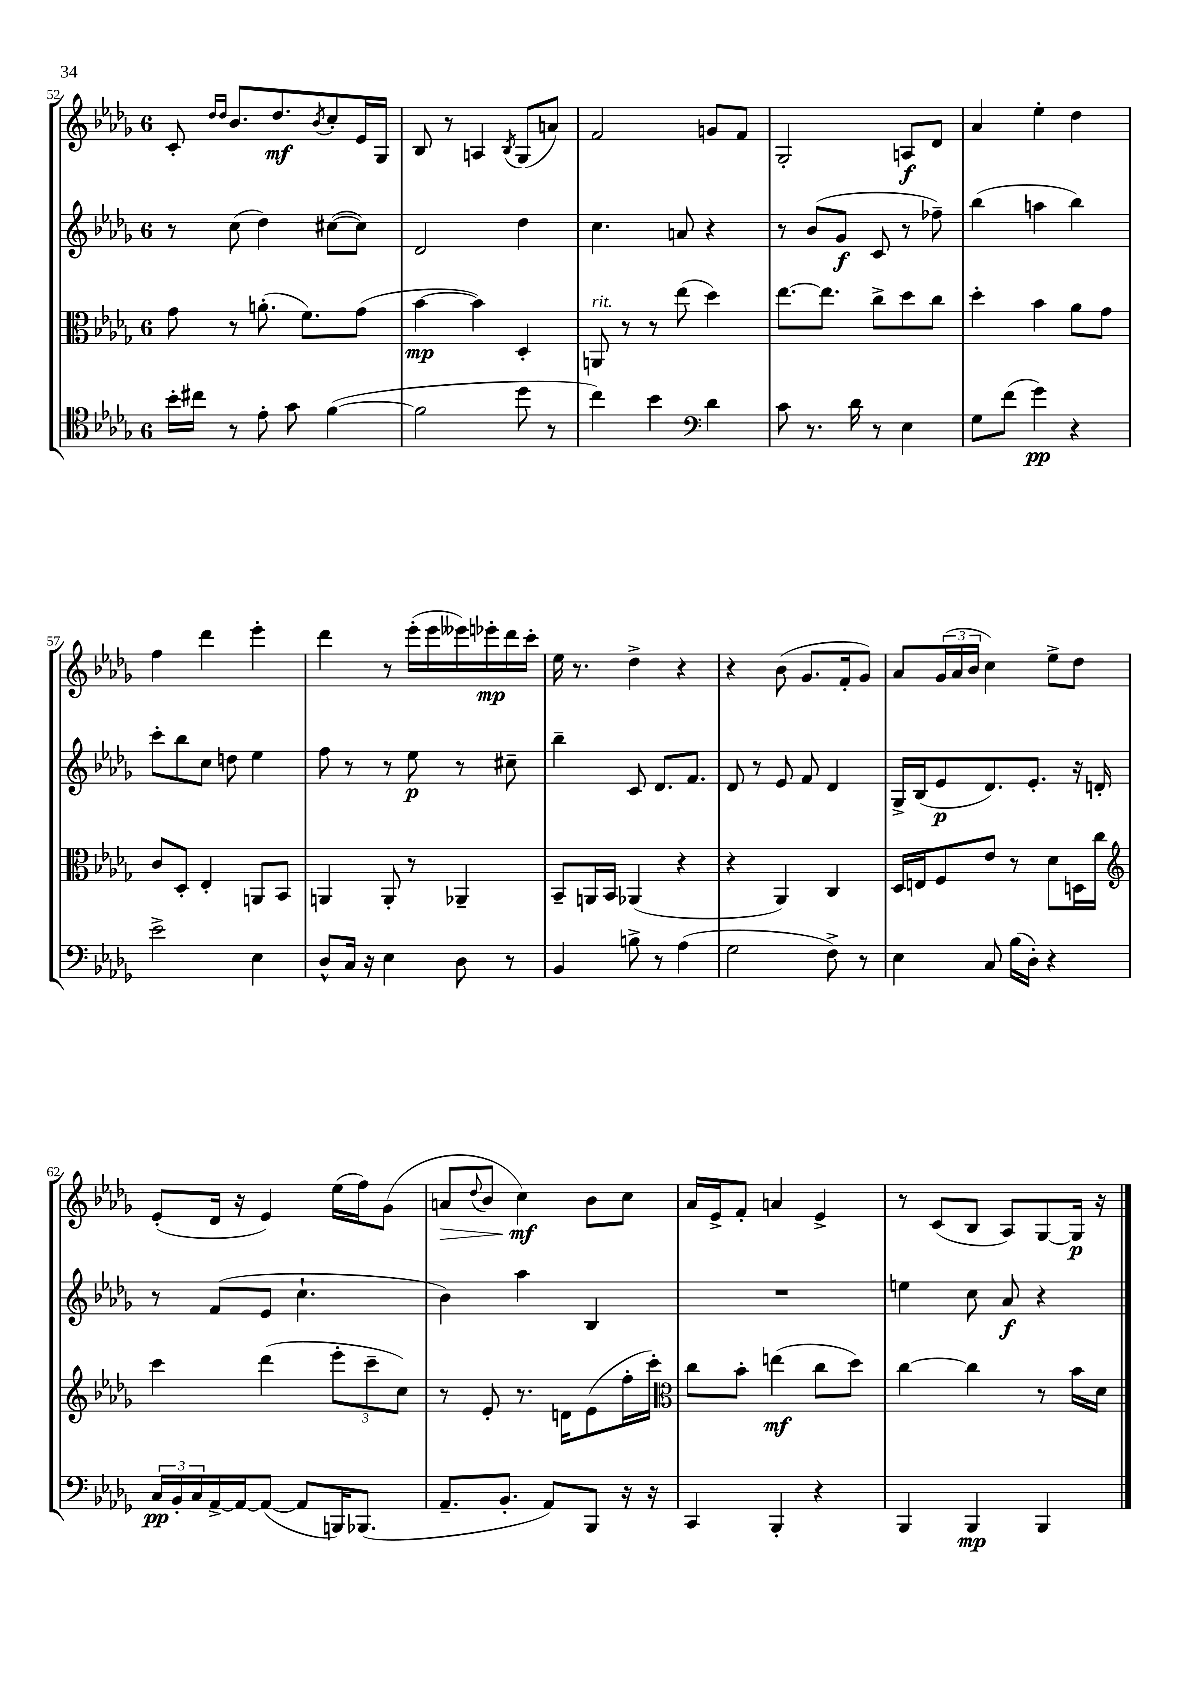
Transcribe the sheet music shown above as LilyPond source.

<<
\new StaffGroup <<
\new Staff = "s0" {
    \clef treble \key des \major \once \override Staff.TimeSignature.style = #'single-digit \time 6/8
    c'8-. \grace { des''16 des''16 } bes'8. des''8.\mf \acciaccatura { bes'8 } c''8-. ees'16 ges16 |
    bes8 r8 a4 \acciaccatura { bes8 } ges8( a'8) |
    f'2 g'8 f'8 |
    ges2-. a8\f des'8 |
    aes'4 ees''4-. des''4 |
    f''4 des'''4 ees'''4-. |
    des'''4 r8 ees'''16-.( ees'''16 eeses'''16) ees'''16-.\mp des'''16 c'''16-. |
    ees''16 r8. des''4-> r4 |
    r4 bes'8( ges'8. f'16-. ges'8) |
    aes'8 \tuplet 3/2 { ges'16( aes'16 bes'16 } c''4) ees''8-> des''8 |
    ees'8-.( des'16 r16 ees'4) ees''16( f''16) ges'8( |
    a'8\> \appoggiatura { des''8 } bes'8 c''4\mf\!) bes'8 c''8 |
    aes'16 ees'16-> f'8-. a'4 ees'4-> |
    r8 c'8( bes8 aes8) ges8~ ges16\p r16 \bar "|." |
}
\new Staff = "s1" {
    \clef treble \key des \major \once \override Staff.TimeSignature.style = #'single-digit \time 6/8
    r8 c''8( des''4) cis''8~( cis''8) |
    des'2 des''4 |
    c''4. a'8 r4 |
    r8 bes'8( ges'8\f c'8 r8 fes''8--) |
    bes''4( a''4 bes''4) |
    c'''8-. bes''8 c''8 d''8 ees''4 |
    f''8 r8 r8 ees''8\p r8 cis''8-- |
    bes''4-- c'8 des'8. f'8. |
    des'8 r8 ees'8 f'8 des'4 |
    ges16-> bes16( ees'8\p des'8.) ees'8.-. r16 d'16-. |
    r8 f'8( ees'8 c''4.-! |
    bes'4) aes''4 bes4 |
    R2. |
    e''4 c''8 aes'8\f r4 \bar "|." |
}
\new Staff = "s2" {
    \clef alto \key des \major \once \override Staff.TimeSignature.style = #'single-digit \time 6/8
    ges'8 r8 a'8.-.( f'8.) ges'8( |
    bes'4~\mp bes'4) des4-. |
    a,8^\markup { \italic "rit." } r8 r8 ees''8( des''4) |
    ees''8.~ ees''8. c''8-> des''8 c''8 |
    des''4-. bes'4 aes'8 ges'8 |
    c'8 des8-. ees4-. a,8 bes,8 |
    a,4 a,8-. r8 aes,4-- |
    bes,8-- a,16 bes,16 aes,4( r4 |
    r4 aes,4) c4 |
    des16 e16 f8 ees'8 r8 des'8 d16 c''16 |
    \clef treble c'''4 des'''4( \tuplet 3/2 { ees'''8-. c'''8-- c''8) } |
    r8 ees'8-. r8. d'16 ees'8( f''16-. c'''16-.) |
    \clef alto c''8 bes'8-. e''4\mf( c''8 des''8) |
    c''4~ c''4 r8 bes'16 des'16 \bar "|." |
}
\new Staff = "s3" {
    \clef tenor \key des \major \once \override Staff.TimeSignature.style = #'single-digit \time 6/8
    bes'16-. cis''16 r8 ees'8-. ges'8 f'4~( |
    f'2 des''8 r8 |
    c''4) bes'4 \clef bass des'4 |
    c'8 r8. des'16 r8 ees4 |
    ges8 f'8( ges'4\pp) r4 |
    ees'2-> ees4 |
    des8-^ c16 r16 ees4 des8 r8 |
    bes,4 b8-> r8 aes4( |
    ges2 f8->) r8 |
    ees4 c8 bes16( des16-.) r4 |
    \tuplet 3/2 { c16\pp bes,16-. c16 } aes,16~-> aes,16~ aes,8~( aes,8 b,,16) bes,,8.( |
    aes,8.-- bes,8.-. aes,8) bes,,8 r16 r16 |
    c,4 bes,,4-. r4 |
    bes,,4 bes,,4\mp bes,,4 \bar "|." |
}
>>
>>
\layout { \context { \Score currentBarNumber = #52 } }
